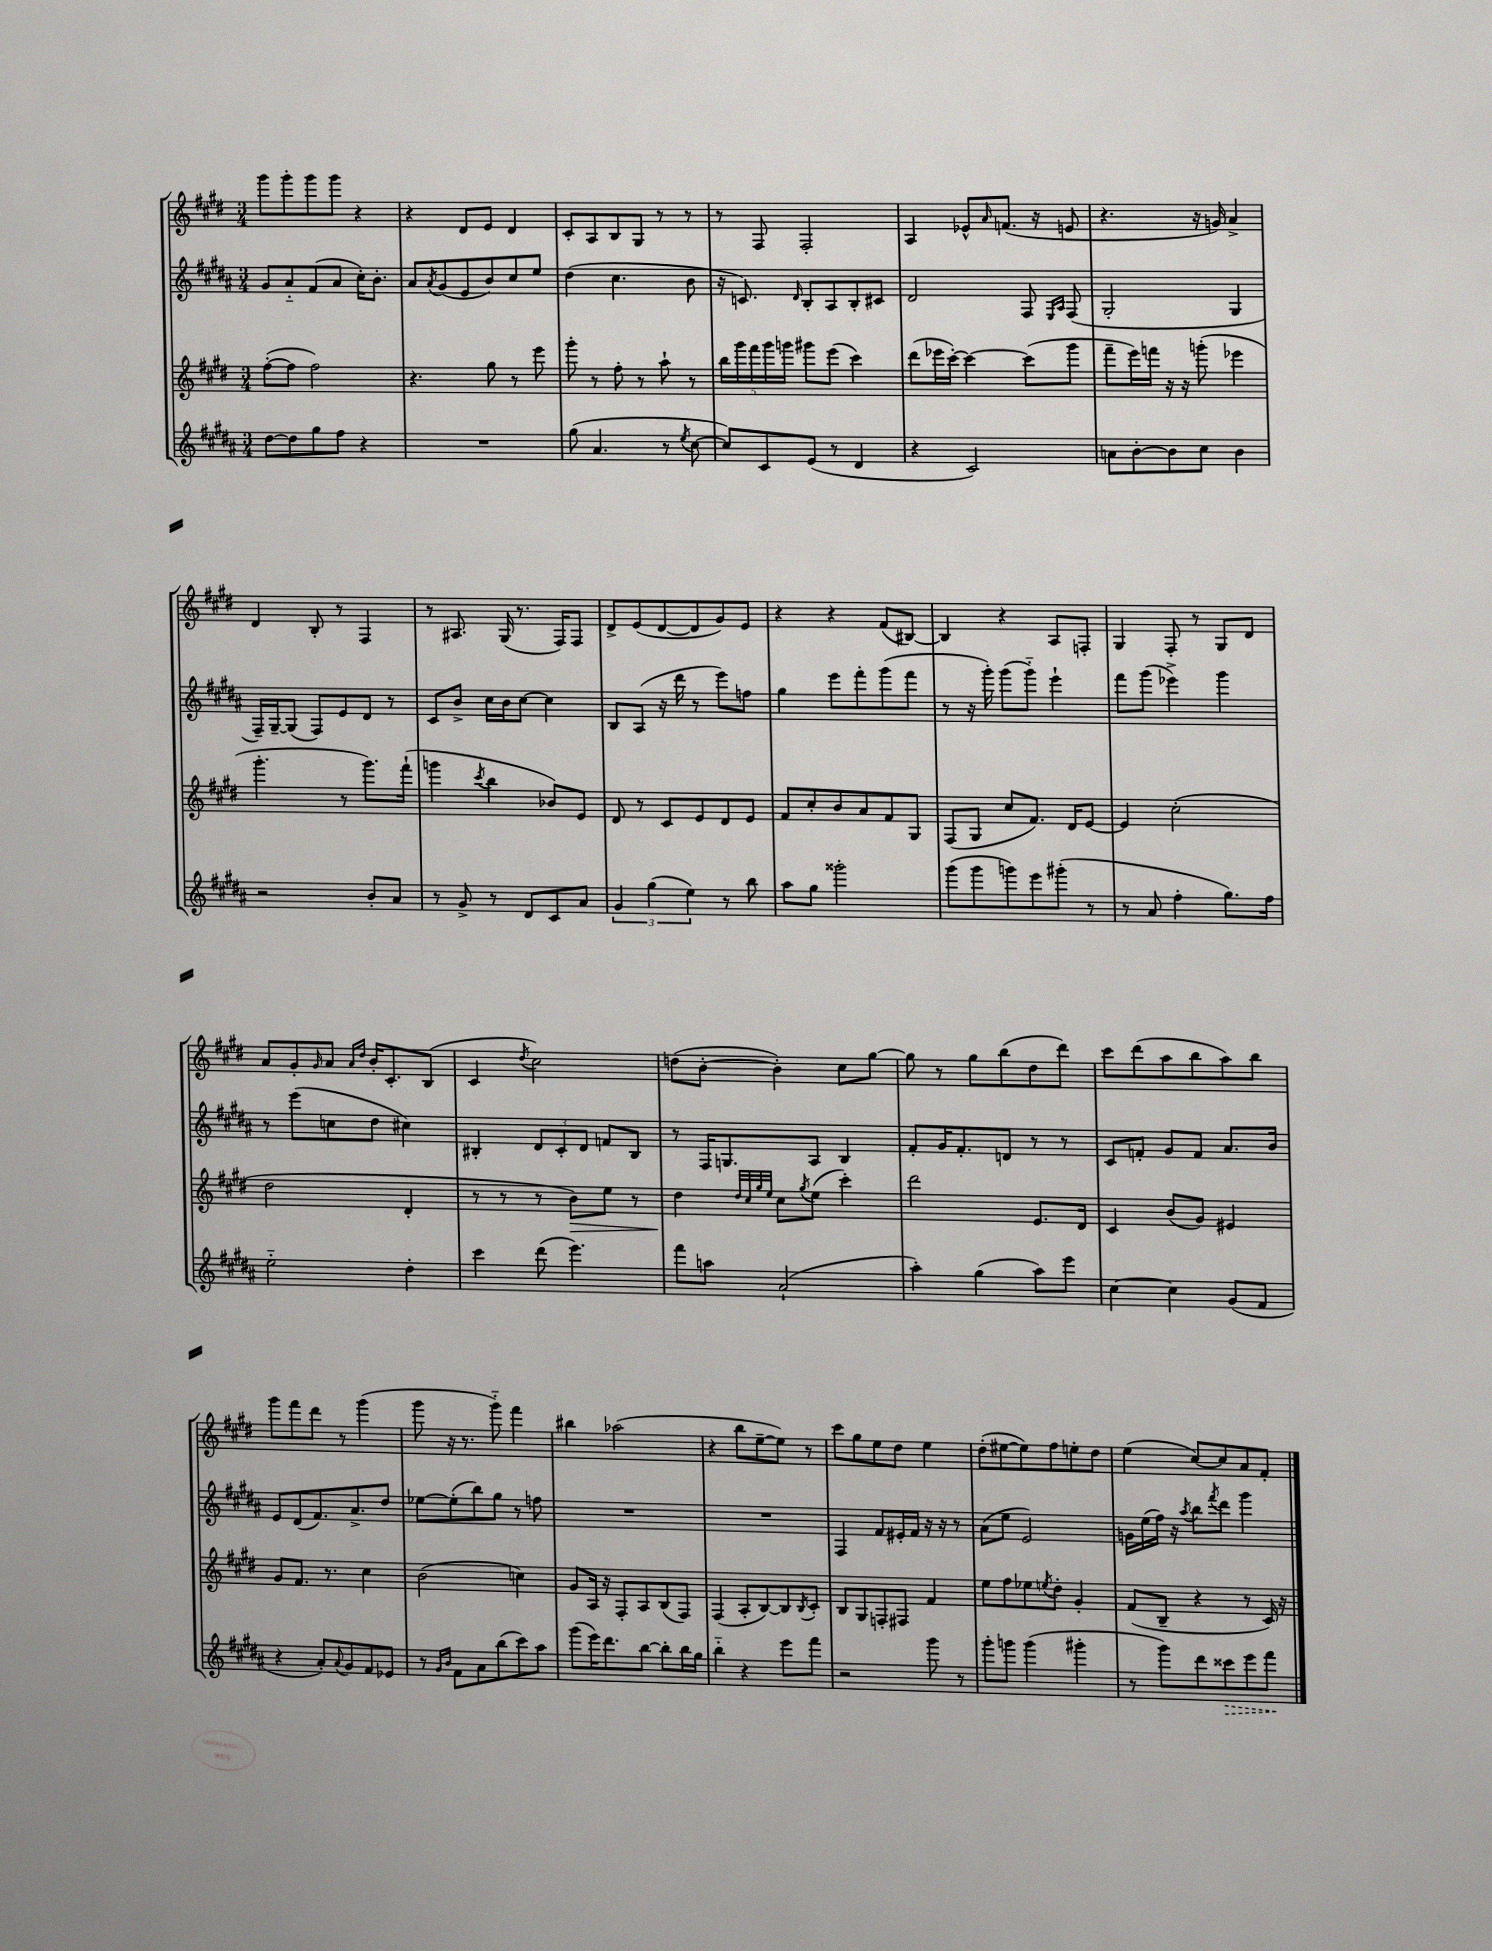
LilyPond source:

<<
\new StaffGroup <<
\new Staff = "s0" {
    \clef treble \key e \major \numericTimeSignature \time 3/4
    gis'''8 gis'''8-. gis'''8 gis'''8 r4 |
    r4 dis'8 e'8 dis'4 |
    cis'8-. a8 b8 gis8 r8 r8 |
    r8 fis8 fis2-. |
    a4 ees'8-^ \grace { a'16 } f'8.( r16 e'8 |
    r4. r16 g'16) a'4-> |
    dis'4 b8-. r8 fis4 |
    r8 ais8. gis16( r8. fis16) fis8 |
    dis'8-> e'8( dis'8~ dis'8 gis'8) e'8 |
    r4 r4 fis'8( bis8~) |
    bis4 r4 a8 f8-. |
    gis4 fis8-. r8 gis8 dis'8 |
    a'8 gis'8-. \grace { gis'16 } a'8 \grace { a'16 dis''16 } b'16-. cis'8.-. b8( |
    cis'4 \acciaccatura { dis''8 } cis''2) |
    d''8( b'8~-. b'4-.) cis''8 gis''8~ |
    gis''8 r8 gis''8 b''8( dis''8 dis'''8) |
    cis'''8 dis'''8( a''8 b''8 a''8) b''8 |
    gis'''8 fis'''8 dis'''8 r8 gis'''4( |
    gis'''8 r16 r8. gis'''8-_) fis'''4 |
    bis''4 aes''2( |
    r4 b''8 e''8~-- e''8) r8 |
    cis'''8 gis''8 e''8 dis''8 e''4 |
    dis''8-.( eis''8~ eis''8) fis''8 e''8-. dis''8 |
    e''4( cis''8~) cis''8 a'8 fis'8-. \bar "|." |
}
\new Staff = "s1" {
    \clef treble \key b \major \numericTimeSignature \time 3/4
    gis'8 ais'8-_ fis'8( ais'8 cis''16-.) b'8.-. |
    ais'8 \acciaccatura { ais'8 } gis'8( e'8 b'8) cis''8 e''8 |
    dis''4( cis''4. b'8 |
    r16 c'8.) \grace { dis'16 } b8-. ais8 b8-. cis'8 |
    dis'2 fis8 \grace { e16 ais16 } fis8( |
    gis2-. gis4 |
    fis16--) gis16~-- gis8( fis8) e'8 dis'8 r8 |
    cis'8 b'8-> cis''16 b'16 cis''8~ cis''4 |
    b8 ais8( r16 dis'''16 r8 e'''8) f''8 |
    gis''4 e'''8 fis'''8-. gis'''8( fis'''8 |
    r8 r16 gis'''16-.) gis'''8( gis'''8-_) e'''4-! |
    fis'''8 gis'''8( ees'''4->) gis'''4 |
    r8 e'''8( c''8 dis''8 cis''4) |
    bis4-. \tuplet 3/2 { dis'8 cis'8-. dis'8 } f'8 bis8 |
    r8 fis16 g8. ais8 b4 |
    fis'8-. gis'16 fis'8.-. d'8 r8 r8 |
    cis'8 f'8-. gis'8 f'8 ais'8. b'16 |
    e'8 dis'8( fis'8.) ais'8.-> dis''8 |
    ees''8~ ees''8-.( b''8) gis''8 r8 f''8 |
    R2. |
    R2. |
    fis4 fis'8 eis'16-. fis'16 r16 r16 r8 |
    ais'8( e''8 e'2) |
    g'16 e''16( fis''16) r16 \acciaccatura { ais''8 } b''8 \acciaccatura { fis'''8 } dis'''8 gis'''4 \bar "|." |
}
\new Staff = "s2" {
    \clef treble \key e \major \numericTimeSignature \time 3/4
    fis''8~-.( fis''8 fis''2) |
    r4. gis''8 r8 e'''8 |
    gis'''8-. r8 fis''8-. r8 a''8-! r8 |
    \tuplet 5/4 { b''16 gis'''16 fis'''16 gis'''16 g'''16 } gis'''8 e'''8( cis'''4) |
    dis'''8( ees'''16 cis'''16~-.) cis'''4~ cis'''8( gis'''8 |
    fis'''8-- e'''16) f'''16 r16 r16 g'''8-.( ees'''4 |
    gis'''4.-. r8 gis'''8.) fis'''16-!( |
    g'''4 \acciaccatura { cis'''8 } b''4 bes'8) e'8 |
    dis'8 r8 cis'8 e'8 dis'8 e'8 |
    fis'8 cis''8-. b'8 a'8 fis'8 gis8 |
    fis8( gis8 cis''8 fis'8.) dis'16 e'8~ |
    e'4 cis''2-.( |
    dis''2 dis'4-. |
    r8 r8 r8 b'8\>) e''8 r8 |
    dis''4\! \grace { dis''32 cis''32 gis''32 e''32 } cis''8 \acciaccatura { gis''8 } e''8( cis'''4-.) |
    dis'''2 e'8. dis'16 |
    cis'4 b'8( gis'8) eis'4 |
    gis'8 fis'8. r8. cis''4 |
    b'2( c''4) |
    gis'8 a16 r16 fis8-. a8 b8( fis8) |
    fis4( a8-. b8~) b8 \acciaccatura { b8 } cis'8-. |
    b8 gis8 f8-. fis8 fis'4 |
    e''8 fis''8 ees''8 \acciaccatura { e''8 } dis''8-. gis'4-. |
    fis'8( b8-- r4 r8 cis'16) r16 \bar "|." |
}
\new Staff = "s3" {
    \clef treble \key b \major \numericTimeSignature \time 3/4
    dis''8~ dis''8 gis''8 fis''8 r4 |
    R2. |
    gis''8( ais'4. r8 \acciaccatura { e''8 } cis''8~ |
    cis''8) cis'8 e'8( r8 dis'4 |
    r4 cis'2) |
    a'8 b'8~-. b'8 cis''8 b'4 |
    r2 b'8-. ais'8 |
    r8 gis'8-> r8 dis'8 cis'8 ais'8 |
    \tuplet 3/2 { gis'4 gis''4( e''4) } r8 b''8 |
    ais''8 gis''8 gisis'''2-. |
    gis'''8( gis'''8 g'''8) e'''8 gis'''8-.( r8 |
    r8 ais'8 fis''4-. gis''8.) fis''16 |
    e''2-_ dis''4-. |
    cis'''4 dis'''8( e'''4.) |
    fis'''8 a''8 ais'2-!( |
    ais''4-.) gis''4( ais''8) e'''8 |
    cis''4~ cis''4 gis'8( fis'8 |
    r4 ais'8-.) \appoggiatura { ais'8 } gis'8 fis'8 ees'8 |
    r8 \grace { gis'16 b'16 } fis'8 ais'8 b''8( cis'''8) ais''8 |
    gis'''8( e'''16) dis'''8. b''8~ b''8-. b''16 gis''16 |
    b''4-_ r4 e'''8 fis'''8 |
    r2 gis'''8 r8 |
    gis'''8-. g'''8 g'''4( gis'''4-. |
    r8 gis'''8) dis'''8 \once \override Hairpin.style = #'dashed-line cisis'''8\> e'''8 fis'''8\! \bar "|." |
}
>>
>>
\layout { \context { \Score \remove "Bar_number_engraver" } }
